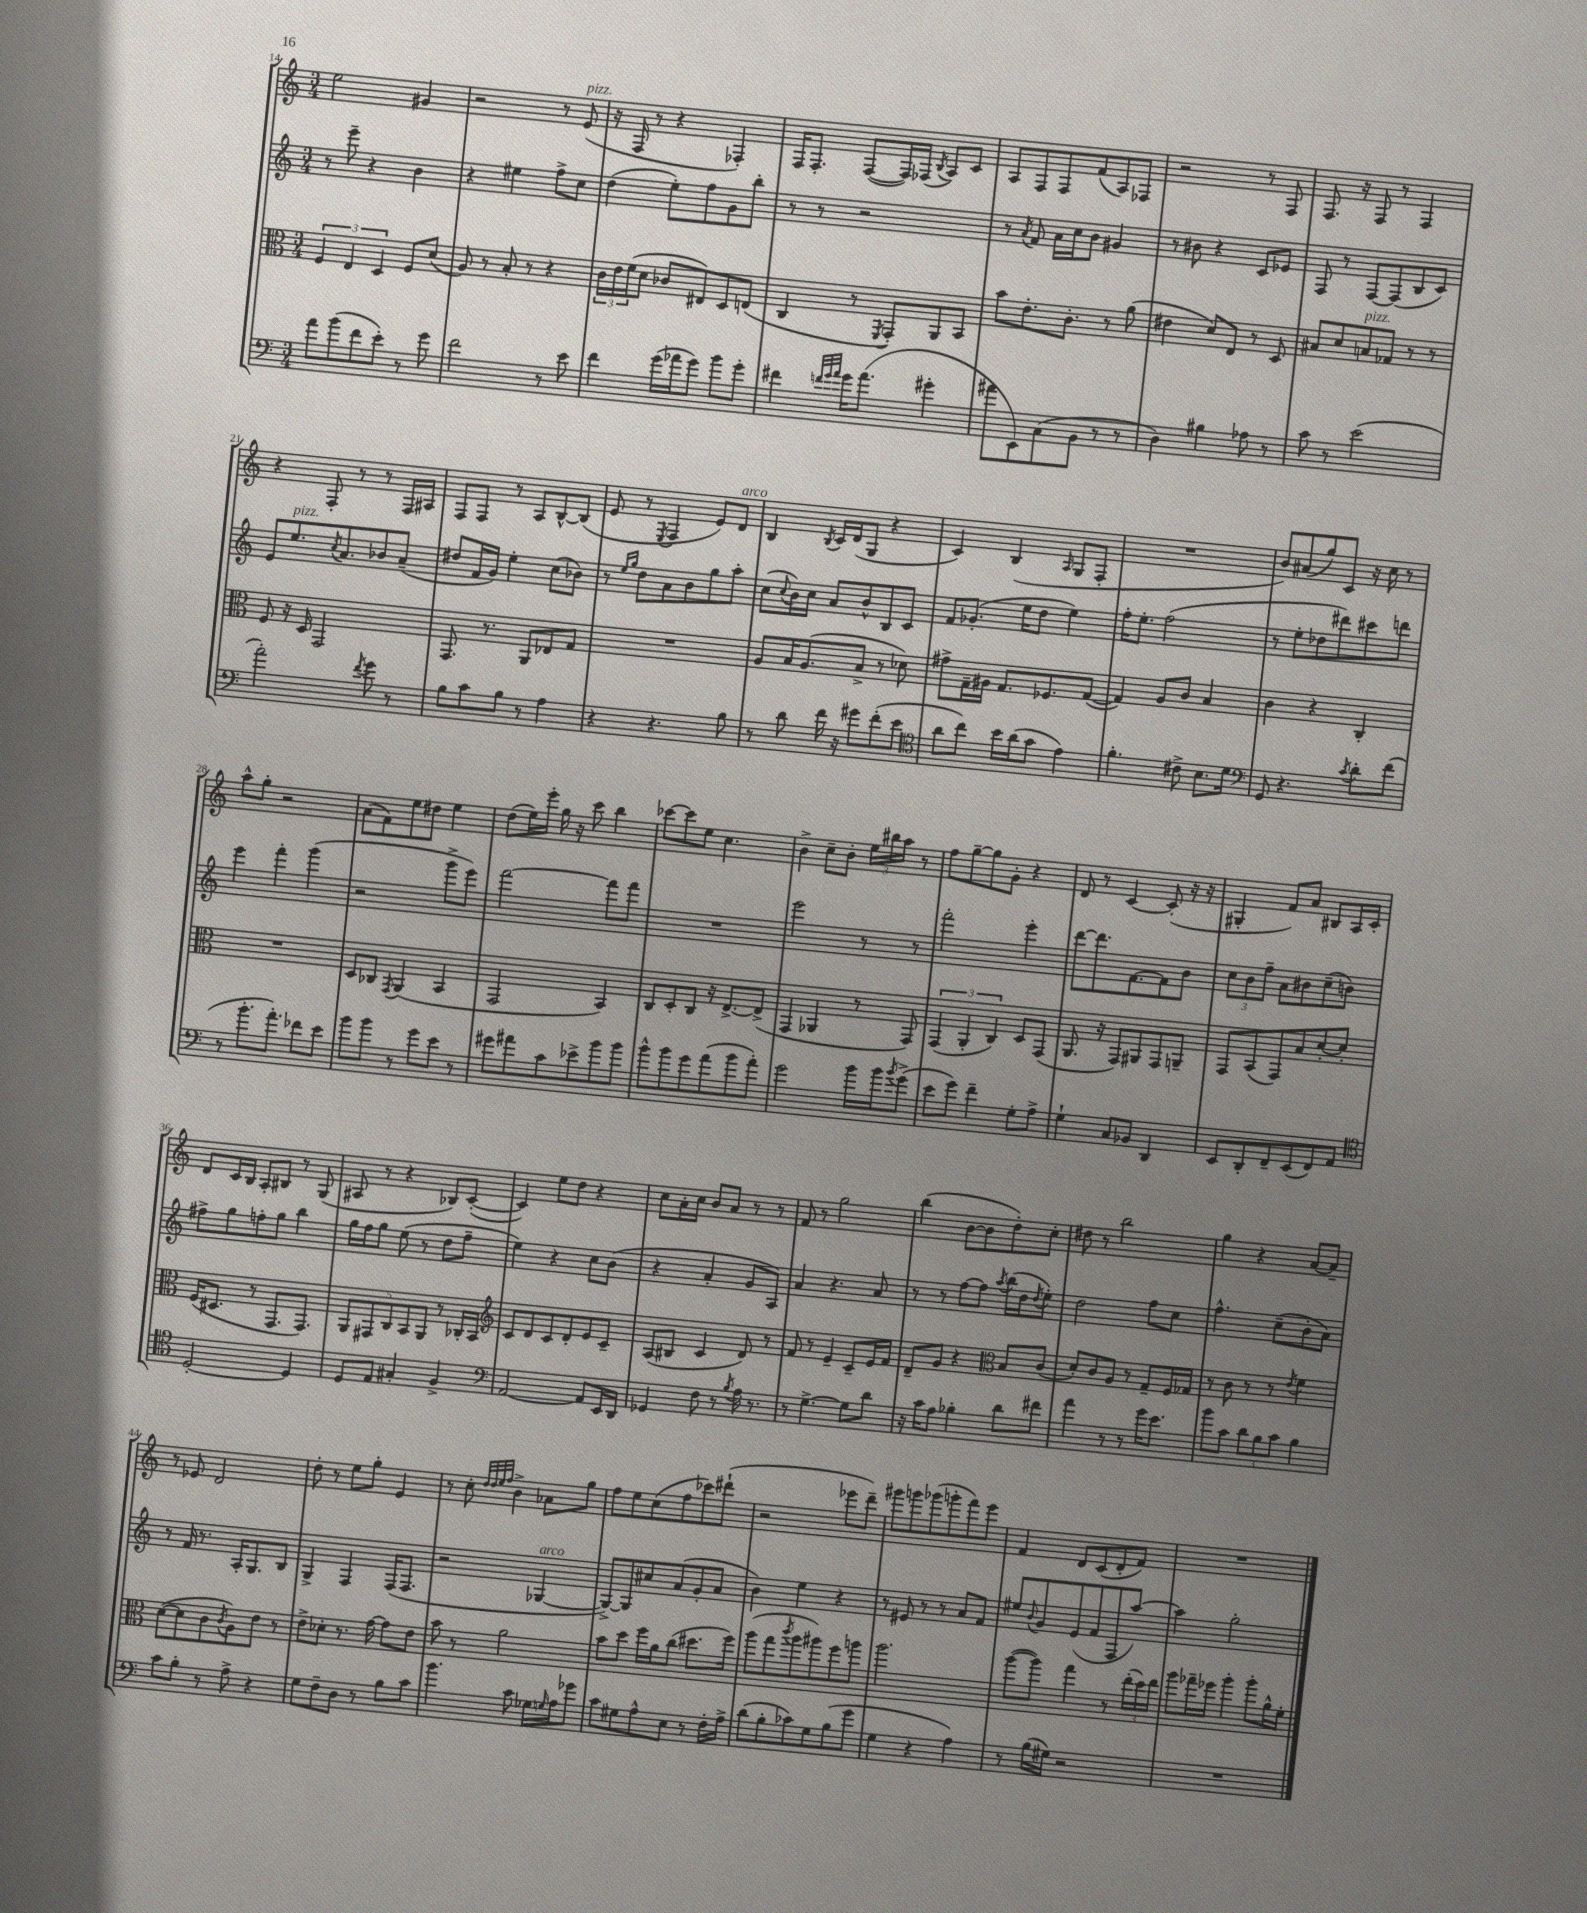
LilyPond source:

<<
\new StaffGroup <<
\new Staff = "s0" {
    \clef treble \key c \major \numericTimeSignature \time 3/4
    e''2 gis'4 |
    r2 r8 e'8^\markup { \italic "pizz." }( |
    r16 f16 r8 r4 fes4-.) |
    f16 f8.-. f8~( f16) fes16( \acciaccatura { b8 } a8) c'8 |
    a8 f8 f8 f'8( a8) fes8 |
    r2 r8 f8 |
    f8. r16 f8 r8 f4 |
    r4 f8-. r8 r8 f16 ais16 |
    f8 f8 r8 a8 b8~-^ b8( |
    e'8 r8 \acciaccatura { e8 } f4 e'8) d'8^\markup { \italic "arco" } |
    b4 \acciaccatura { b8 } c'16 d'16( g8 r4 |
    c'4) b4( \grace { a16 } g8 f8-. |
    R2. |
    b'8) ais'8( g''8) c'8 r16 c''16 r8 |
    a''8-^ g''8-. r2 |
    a'8( f'8) e''8 dis''8 e''4 |
    d''8( e''16) e'''16-. g''16 r16 c'''8 b''4 |
    ces'''8~ ces'''8 e''8 c''4. |
    b'4-> c''8-- b'8-. \tuplet 3/2 { e''16 bis''16 a''16 } r8 |
    f''8 g''8~-- g''8 g'8-. r4 |
    d'8 r8 c'4~ c'8-.( r16 r16 |
    gis4-. f'8) a'8 bis8 a16 c'16-. |
    d'8 c'16 b16 a8-. bis8 r8 g8( |
    ais8 r8 r4 bes8) c'8~-.( |
    c'4) e''8 d''8 r4 |
    c''8 a'16-. c''16 b'8 a'8 r8 r8 |
    f'8 r8 g''2 |
    b''4( b'8~ b'8 d''8-.) c''8-. |
    dis''8 r8 b''2 |
    g''4 r4 a'8~ a'8-- |
    r8 ees'8 d'2 |
    d''8-. r8 e''8 g''8-. e'4 |
    r8 c''8-. \grace { d''32 d''32 e''32 f''32 } b'4-> aes'8 g''8 |
    f''8 e''8 c''8( f''8 ces'''8) dis'''8-!( |
    r2 ees'''8 d'''8--) |
    gis'''8 g'''8 ges'''8( g'''8-. f'''8) e'''8 |
    f'4 d'8 c'8( d'8-. f'8) |
    R2. \bar "|." |
}
\new Staff = "s1" {
    \clef treble \key c \major \numericTimeSignature \time 3/4
    r8 e'''8-- r4 b'4 |
    r4 eis''4 f''8-> c''8 |
    d''4( e''8-.) f''8 g'8 b''8-. |
    r8 r8 r2 |
    r8 \acciaccatura { a'8 } f'8 a'16 c''16 b'8 gis'4 |
    r8 bis'8 r4 c'8 ees'8 |
    f8 r8 f8~ f8( b8 c'8) |
    e'8 e''8.^\markup { \italic "pizz." } \acciaccatura { c''8 } a'8. bes'8 a'8--( |
    dis''8 f'16 g'16) e''4-. c''8( bes'8) |
    r8 \grace { e''16 g''16 } d''8 a'8 b'8 g''8 a''8-. |
    c''8( \appoggiatura { c''8 } b'16) c''16 a'8 b'8-^ b8 c'8 |
    f'8 ges'8.-.( e''16 d''8 e''4) |
    f''16-. e''8.-. f''2( |
    r8 e''8-. des''8 dis'''8) cis'''8 d'''8 |
    e'''4 f'''4-. g'''4( |
    r2 g'''8-> e'''8) |
    f'''2~ f'''8 f'''8 |
    R2. |
    e'''2 r8 r8 |
    f'''2-. e'''4-. |
    d'''8~ d'''8. f'8.~ f'8 b'8 |
    \tuplet 3/2 { c''8 b'8 f''8-- } a'8 bis'8 c''8--( b'8) |
    fis''8-> g''8 f''8-. g''8 b''4 |
    g''16 f''16 g''8 e''8( r8 d''8 f''8-- |
    e''4) r4 c''8 b'8( |
    r4 a'4-. g'8 a8) |
    a'4 r4. a'8 |
    r8 r8 f''8~ f''8 \acciaccatura { a''8 } b''16( d''16 \acciaccatura { d''8 } e''8-.) |
    d''2 f''8 c''8 |
    f''4.-^ c''8--( b'8-. a'8) |
    r8 f'16 r8. a16-. g8. b8 |
    g4-> f4 f16( f8. |
    r2 ges4~^\markup { \italic "arco" } |
    ges8~->) ges8 cis''8 a'8( g'8-. a'8 |
    b'4) e''4 r4 |
    r8 eis'8 r8 r8 a'8 f'8 |
    eis''8 \appoggiatura { b'8 } g'8 e'8( f'8 f8 a''8~) |
    a''4 g''2-. \bar "|." |
}
\new Staff = "s2" {
    \clef alto \key c \major \numericTimeSignature \time 3/4
    \tuplet 3/2 { f4 e4 d4 } f8 d'8( |
    a8) r8 b8-. r8 r4 |
    \tuplet 3/2 { c'16 e'16 f'16( } d'8 ces'8 eis8) d8 e8( |
    c4 r8 \acciaccatura { f,8 } g,8-.) a,8 b,8 |
    b'8 e'8.-. c'8.-. r8 a'8( |
    eis'4 d'8) e8 r8 d8 |
    bis8 d'8 b8^\markup { \italic "pizz." } ges8 r8 r8 |
    f8 r16 d16 g,2 |
    g,8. r8. a,8 ees8 g8 |
    R2. |
    a8 b16 a8.( b8-> r8 des'8) |
    gis'8-> g16-- ais16 g8. fes8. g8~( |
    g4) a8 c'8 b4 |
    c'4 r4 c4-. |
    R2. |
    d8 ces8 \acciaccatura { g,8 } a,4( b,4 |
    g,2 b,4) |
    c8 d8-. c8 r16 e8.~-> e8->( |
    g,4 aes,4 r8 g,8) |
    \tuplet 3/2 { g,4( a,4-. c4) } d8 g,8( |
    a,8. r16 g,8) ais,8 g,8 a,8-- |
    g,8 b,8( g,8) b8 d'8~-. d'8-. |
    f16( dis8. r8 g,8. g,8.) |
    \tuplet 5/4 { a,8 gis,8 c8 b,8 a,8 } r8 ces16-. b,16 |
    \clef treble c'8 d'8 c'8 d'8-. e'8 c'8-- |
    a8( bis8 c'4 d'8) r8 |
    f'8 r8 e'4-- c'8-- e'16 f'16 |
    d'8-- g'8 r4 \clef alto b8 c'8( |
    d'8-.) c'8 a8 r8 g8-- f16 ges16 |
    r8 c'8 r8 r8 \acciaccatura { e'8 } f'4 |
    d'8~( d'8 c'8 \acciaccatura { c'8 } a8) e'8 r8 |
    e'8-> des'8-. r8. g'16~ g'8 e'8 |
    b'8 r8 a'2 |
    b'8 d''8 f''16 a'16 c''8( dis''8. f''16) |
    a''8( g''8 \acciaccatura { c'''8 } a''8 ais''8) f''8 a''8 |
    a''2. |
    a''8~( a''8) g''4 r8 \tuplet 3/2 { e''16-.( d''16) e''16 } |
    a''8 ges''16-- fes''16 a''4-. a''8-. a'16-^ f'16-. \bar "|." |
}
\new Staff = "s3" {
    \clef bass \key c \major \numericTimeSignature \time 3/4
    a'8 b'8( f'8 e'8-.) r8 g'8 |
    f'2 r8 e'8 |
    f'4 g'16( aes'16 g'8) b'8 g'8-. |
    fis'4 \grace { f'32 g'32 a'32 } g'16 a'8.( gis'4-. |
    ais'8 e,8) c8( b,8 r8 r8 |
    d4) bis4 aes8 r8 |
    c'8 r8 e'2( |
    a'2-.) \acciaccatura { f'8 } g'8 r8 |
    b8 c'8 b8 r8 a4 |
    r4 r4. b8 |
    r8 d'8 f'16 r16 gis'8 f'8-.( e'8 |
    \clef tenor a'8 c''8) b'16 a'16( g'8 e'4) |
    f'4.-. cis'8-> b8. d'16 |
    \clef bass g,8 r4. \acciaccatura { c'8 } d'8-. f'8( |
    r8 b'8.-. a'8.-.) fes'8 e'8 |
    b'8 b'8 r8 g'8 e'8 r8 |
    gis'8 ais'8 c'8 ees'8-> b'8 b'8 |
    b'8-^ b'8 g'8 a'8( b'8 a'8-.) |
    g'2 b'16 b'16 \acciaccatura { b'8 } g'8->( |
    e'8 g'8) f'4-- g8-. a8-> |
    g4-! c8 bes,8 d,4 |
    e,8 d,8-. f,8-- e,8( f,8) a,8 |
    \clef tenor d2~-. d4 |
    d8 e8 gis4-. f4-> |
    \clef bass a,2~ a,8 e,16 d,16 |
    ges,4 f8 r8 \acciaccatura { b8 } a16 r8. |
    r8 g4.~-> g8 d'8 |
    r16 c'16 a8 bes4-. d'8 fis'8 |
    a'4 r8 r8 g'16 e'8. |
    b'8 c'8 \tuplet 3/2 { d'8 b8 c'8 } b4 |
    c'8 b8-. r8 a8-> r4 |
    g8 f8-- d8 r8 b8 c'8 |
    b'4. c'8 ges16 \grace { g16 } a16 ges'8 |
    c'8 gis8 a8-^ e8 r8 f16-. a16-> |
    d'8( b8-. ces'8) g8 b8( g'8 |
    g4 r4 a4) |
    r8 b16( gis16) r2 |
    R2. \bar "|." |
}
>>
>>
\layout { \context { \Score currentBarNumber = #14 } }
